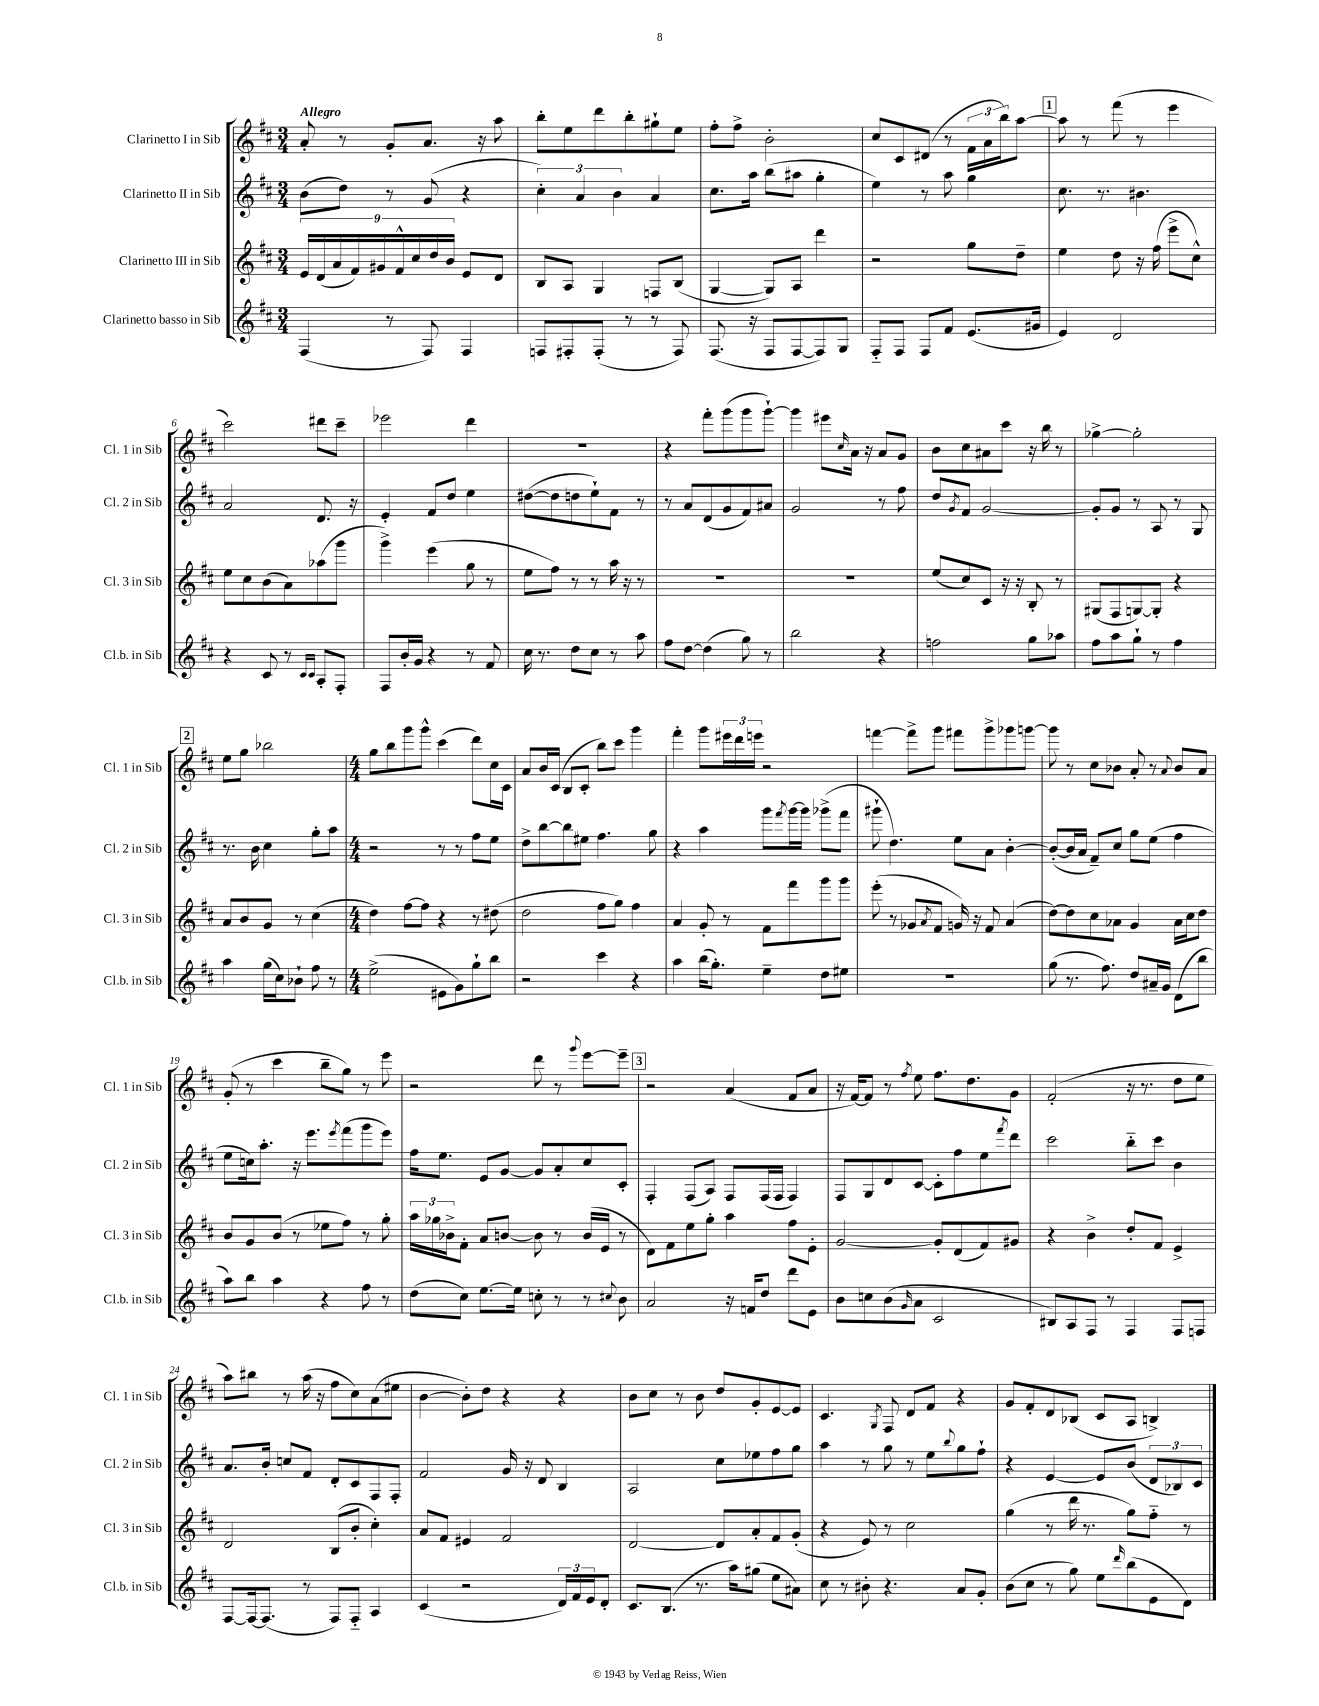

**kern	**kern	**kern	**kern
*staff4	*staff3	*staff2	*staff1
*clefG2	*clefG2	*clefG2	*clefG2
*k[f#c#]	*k[f#c#]	*k[f#c#]	*k[f#c#]
*M3/4	*M3/4	*M3/4	*M3/4
(4F#	18e	(8b	8a'
.	(18d	.	.
.	18a	.	.
.	.	8dd)	8r
.	18f#)	.	.
.	18g#	.	.
8r	.	8r	8g'
.	18f#^^	.	.
.	18cc#	.	.
8F#)	.	(8g	8.a
.	18dd	.	.
.	18b	.	.
4F#	8e	4r	.
.	.	.	16r
.	8d	.	8aa
=	=	=	=
8F	8B	6cc#')	8bb'
8F#'	8A	.	8ee
.	.	6a	.
(8F#'	4G	.	8ddd
.	.	6b	.
8r	.	.	8bb'
8r	8F	4a	8gg#`
8F#)	(8B	.	8ee
=	=	=	=
(8.F#	[4G	8.cc#	8ff#'
.	.	.	8ff#^
16r	.	16aa	.
8F#	8G])	(8bb	2b'
[8F#	8A	8aa#	.
8F#])	4ddd	4gg'	.
8G	.	.	.
=	=	=	=
8F#'~	2r	4ee)	8cc#
8F#	.	.	8c#
8F#	.	8r	(8d#
8f#	.	8aa	8r
(8.e	8gg	4gg	24f#
.	.	.	24a
.	.	.	24bb)
.	8dd~	.	[8aa
16g#	.	.	.
=	=	=	=
4e)	4ee	8.cc#	8aa]
.	.	.	8r
.	.	8.r	.
2d	8dd	.	(8fff#
.	16r	4.b#	8r
.	(16ff#	.	.
.	8eee^	.	4eee
.	8cc#^^)	.	.
=	=	=	=
4r	8ee	2a	2ccc#)
.	8cc#	.	.
8c#	(8b	.	.
8r	8a)	.	.
16qqc#	.	.	.
16qqc#	.	.	.
8A'	(8aa-	8.d	8ddd#
8F#'	8ggg	.	8ccc#~
.	.	16r	.
=	=	=	=
8F#	4ggg^)	4e'	2eee-
16b'	.	.	.
16g	.	.	.
4r	(4eee	8f#	.
.	.	8dd	.
8r	8gg	4ee	4ddd
8f#	8r	.	.
=	=	=	=
16cc#	8ee	([8dd#	2.r
8.r	.	.	.
.	8ff#)	8dd#]	.
8dd	8r	8dd	.
8cc#	8r	8ee`)	.
8r	16aa	8f#	.
.	16r	.	.
8aa	8r	8r	.
=	=	=	=
8ff#	2.r	8r	4r
[8dd	.	8a	.
(4dd]	.	(8d	8fff#'
.	.	8g	(8ggg
8gg)	.	8f#)	8ggg
8r	.	8a#	[8ggg`)
=	=	=	=
2bb	2.r	2g	4ggg]
.	.	.	8eee#
.	.	.	16qqcc#
.	.	.	16a
.	.	.	16r
4r	.	8r	8a
.	.	8ff#	8g
=	=	=	=
2ff	(8ee	8dd	8b
.	.	8qg	.
.	8cc#)	8f#	8cc#
.	8c#	[2g	8a#
.	16r	.	8ccc#
.	16r	.	.
8gg	8B'	.	16r
.	.	.	16bb
8aa-	8r	.	8r
=	=	=	=
8ff#	(8G#	8g']	[4gg-^
8aa	8F#	8g	.
8gg`	[8G)	8r	2gg-']
8r	8G']	8A	.
4ff#	4r	8r	.
.	.	8G	.
=	=	=	=
4aa	8a	8.r	8ee
.	8b	.	8gg
.	.	16b	.
(16gg	8g	4cc#	2bb-
16cc#)	.	.	.
8b-`	8r	.	.
8ff#	(4cc#	8gg'	.
8r	.	8aa	.
=	=	=	=
*M4/4	*M4/4	*M4/4	*M4/4
(2ee^	4dd)	2r	8gg
.	.	.	8bb
.	[8ff#	.	8ggg
.	8ff#]	.	8ggg^^
8e#	4r	8r	(4ccc#
8g)	.	8r	.
8gg`	8r	8ff#	8ddd)
8bb	(8dd#	8ee	16cc#
.	.	.	16c#
=	=	=	=
2r	2dd	8dd^	8a
.	.	[8bb	16b
.	.	.	(16c#
.	.	8bb]	8B
.	.	8ee#	8c#'
4ccc#	8ff#	4.ff#	8bb)
.	8gg)	.	8ccc#
4r	4ff#	.	4ggg
.	.	8gg	.
=	=	=	=
4aa	4a	4r	4fff#'
(16bb	8g'	4aa	8ggg
8.gg')	.	.	.
.	8r	.	24eee#
.	.	.	24ddd
.	.	.	24eee
4ee~	8f#	8ggg	2r
.	.	8qfff#	.
.	8fff#	[16ggg	.
.	.	16ggg]	.
8dd	8ggg	(8ggg-^	.
8ee#	8ggg	8fff#	.
=	=	=	=
1r	(8eee'	8ggg#`	[4fff
.	8r	4.dd)	.
.	8g-	.	8fff^]
.	8qa	.	.
.	8f#	.	8ggg
.	16g)	8ee	8fff#
.	16r	.	.
.	8f#	8a	8ggg^
.	(4a	[4b'	8ggg-
.	.	.	[8ggg
=	=	=	=
(8gg	[8dd)	(8b'_	8ggg]
8.r	8dd]	16b]	8r
.	.	16a	.
.	8cc#	8f#~)	8cc#
8.ff#)	.	.	.
.	8a-	8cc#	8b-
8dd	4g	8gg	8a'
16a#~	.	(8ee	8r
16g	.	.	.
.	.	.	8qqa
(8d	16a-	4ff#	8b-
.	16cc#	.	.
8bb	8dd	.	8a
=	=	=	=
8aa)	8b	8ee	(8g'
8bb	8g	16cc)	8r
.	.	8.aa'	.
4aa	(8b	.	4ccc#
.	8r	16r	.
.	.	8.eee	.
4r	8ee-	.	8bb~
.	.	8qeee	.
.	8ff#)	(8fff#	8gg)
8ff#	8r	8ggg	8r
8r	8gg'	8eee)	8eee
=	=	=	=
(8dd	24aa	16ff#	2r
.	24gg-	.	.
.	.	8.ee	.
.	24b-^	.	.
8cc#)	8f#'	.	.
[8.ee	8a	8e	.
.	[8b	[8g	.
16ee]	.	.	.
8cc'	8b]	8g]	8ddd
8r	8r	8a'	8r
.	.	.	8qqggg
8r	(16b	8cc#	[8eee
.	16e	.	.
8qqcc#	.	.	.
8b	8r	8c#'	8eee~]
=	=	=	=
2a	8d)	4F#'	2r
.	8f#	.	.
.	8ee	(8F#	.
.	8gg'	8A)	.
16r	4aa	8F#	(4a
16f	.	.	.
8dd	.	(16F#	.
.	.	16F#	.
8ddd	8ff#	4F#)	8f#
8e	8e'	.	8a
=	=	=	=
8b	[2g	8F#	16r
.	.	.	[16f#)
8cc	.	8G	8f#]
(8b	.	8d	8r
16qqg	.	.	8qff#
8a	.	[8c#	8ee
2c#	8g']	8c#']	8.ff#
.	(8d	8ff#	.
.	.	.	8.dd
.	8f#)	8ee	.
.	.	8qfff#	.
.	8g#	8ddd	8g
=	=	=	=
8B#)	4r	2ccc#	(2f#'
8A	.	.	.
8F#	4b^	.	.
8r	.	.	.
4F#	8dd'	8bb'~	16r
.	.	.	8.r
.	8f#	8ccc#	.
8F#	4e^	4b	8dd
8F	.	.	8ee
=	=	=	=
[8F#	2d	8.a	8aa)
16F#_	.	.	8bb#
(8.F#]	.	16b'	.
.	.	8cc	8r
8r	.	8f#	(16aa
.	.	.	16r
8F#)	(8B	8d'	8ff#
8F#'~	8b'	8c#	8cc#)
4A	4cc#')	8F#	(8a
.	.	8F#'	8ee#
=	=	=	=
(4c#	8a	2f#	[4b
.	8f#	.	.
2r	4e#	.	8b'])
.	.	.	8dd
.	2f#	16g	4r
.	.	16r	.
.	.	8d	.
24d)	.	4B	4r
24f#	.	.	.
24e	.	.	.
8d'	.	.	.
=	=	=	=
8.c#	[2d	2A	8b
.	.	.	8cc#
(8.B	.	.	.
.	.	.	8r
8.r	.	.	8b
.	8d]	8cc#	8dd
16aa)	.	.	.
(8gg#	8a'	8ee-	8g'
8ee	8f#	8ff#	[8e
8a#)	(8g'	8gg	8e]
=	=	=	=
8cc#	4r	4aa	4.c#
8r	.	.	.
8b#'	8e)	8r	.
.	.	.	8qG
4.r	8r	8gg	8F#
.	2cc#	8r	8d
.	.	8ee	8f#
.	.	8qqbb	.
8a	.	8gg	4r
8g'	.	8ff#`	.
=	=	=	=
(8b	(4gg	4r	8g
8cc#	.	.	8f#'
8r	8r	[4e	8d
8gg)	16ddd	.	(8B-
.	8.r	.	.
8ee	.	8e]	8c#
16qqddd	.	.	.
(8bb	8gg)	(8b	8A
8e	8ff#'~	12d	4B^)
.	.	12B-)	.
8d)	8r	.	.
.	.	12c#	.
==	==	==	==
*-	*-	*-	*-
